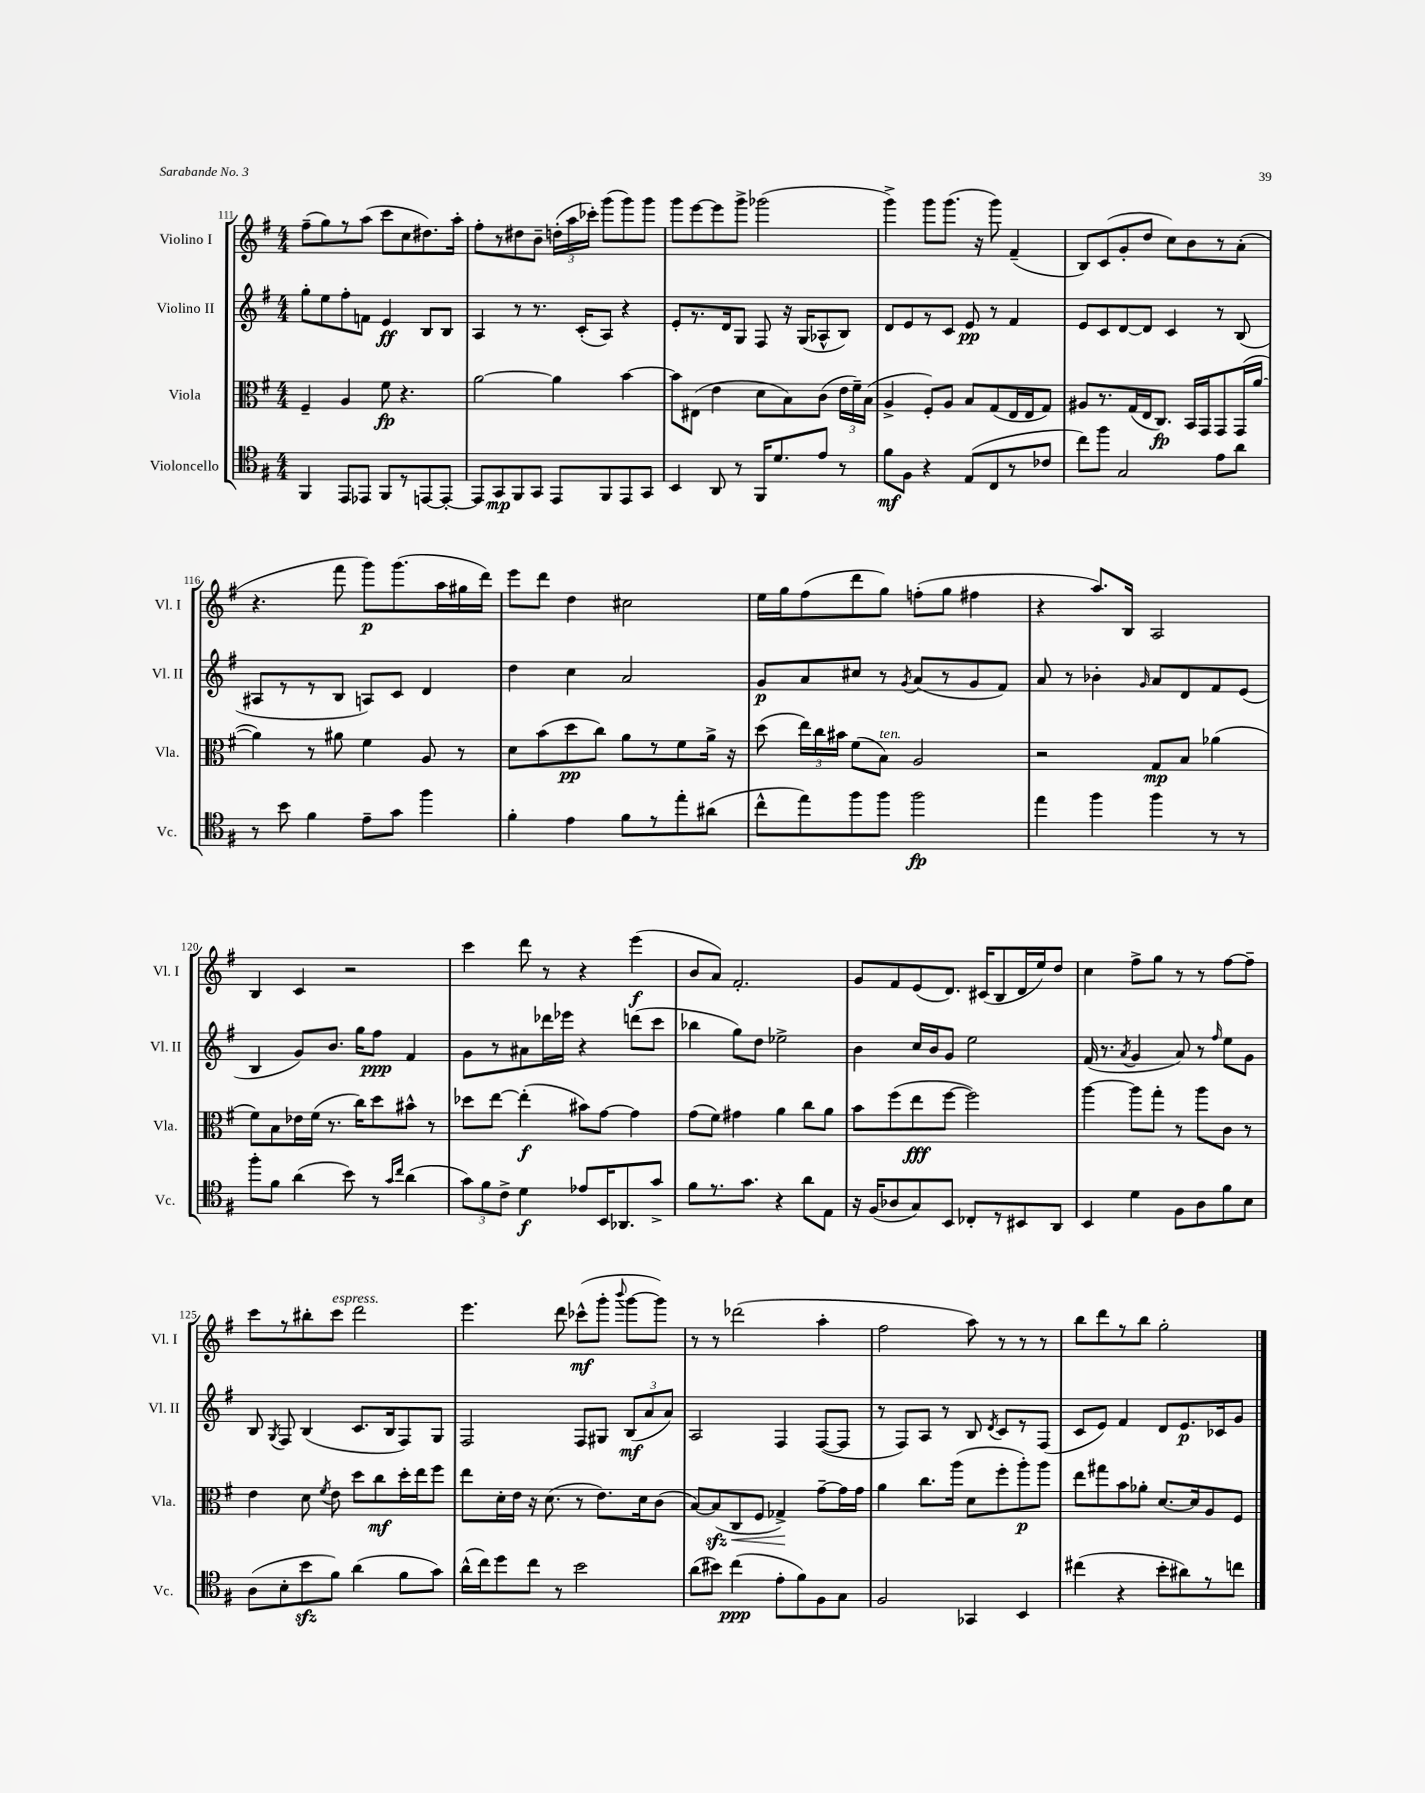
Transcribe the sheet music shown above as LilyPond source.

<<
\new StaffGroup <<
\new Staff = "s0" \with { instrumentName = "Violino I" shortInstrumentName = "Vl. I" } {
    \clef treble \key g \major \numericTimeSignature \time 4/4
    \autoBeamOff fis''8[--( g''8) r8 a''8]( c'''8[ c''8 dis''8.) a''16]-. |
    fis''8[-. r8 dis''8 b'8]-- \tuplet 3/2 { d''16[-.( a''16 ces'''16]-.) } g'''8[( g'''8) g'''8] |
    g'''8[ e'''8~ e'''8 g'''8]-> ges'''2( |
    g'''4->) g'''8[ g'''8.]( r16 g'''8) fis'4--( |
    b8[) c'8( g'8-. d''8] c''8[) b'8 r8 a'8]-.( |
    r4. fis'''8 g'''8[\p) g'''8.( a''16 gis''16 d'''16]) |
    e'''8[ d'''8] d''4 cis''2 |
    e''16[ g''16 fis''8( d'''8 g''8]) f''8[-.( g''8] fis''4 |
    r4 a''8.[) b16] a2 |
    b4 c'4 r2 |
    c'''4 d'''8 r8 r4 e'''4\f( |
    b'8[ a'8]) fis'2.-. |
    g'8[ fis'8 e'8( d'8.]) cis'16[( b8 d'16 e''16) d''8] |
    c''4 fis''8[-> g''8] r8 r8 fis''8[~ fis''8]-- |
    c'''8[ r8 bis''8-. c'''8]^\markup { \italic "espress." } d'''2 |
    e'''4. d'''8 ces'''8[-^\mf( g'''8]-. \appoggiatura { b'''8 } g'''8[~ g'''8]) |
    r8 r8 des'''2( a''4-. |
    fis''2 a''8) r8 r8 r8 |
    b''8[ d'''8 r8 b''8] g''2-. \bar "|." |
}
\new Staff = "s1" \with { instrumentName = "Violino II" shortInstrumentName = "Vl. II" } {
    \clef treble \key g \major \numericTimeSignature \time 4/4
    \autoBeamOff g''8[-. e''8 fis''8-. f'8] e'4\ff b8[ b8] |
    a4 r8 r8. c'16[-.( a8]) r4 |
    e'8[-. r8. d'16 g8] fis8 r16 g16[( aes8-^ b8]) |
    d'8[ e'8 r8 c'8] e'8\pp r8 fis'4 |
    e'8[ c'8 d'8~ d'8] c'4 r8 b8( |
    ais8[ r8 r8 b8] a8[) c'8] d'4 |
    d''4 c''4 a'2 |
    g'8[\p a'8 cis''8] r8 \acciaccatura { g'8 } a'8[( r8 g'8 fis'8]) |
    a'8 r8 bes'4-. \grace { g'16 } a'8[ d'8 fis'8 e'8]( |
    b4 g'8[) b'8.] g''16[ fis''8]\ppp fis'4 |
    g'8[ r8 ais'8 des'''16 ees'''16] r4 d'''8[( c'''8] |
    bes''4 g''8[) d''8] ees''2-> |
    b'4 c''16[ b'16 g'8] e''2 |
    fis'16( r8. \acciaccatura { a'8 } g'4 a'8) r8 \grace { fis''16 } e''8[ g'8] |
    b8 \acciaccatura { g8 } fis8 b4( c'8.[ b16 fis8) g8] |
    fis2 fis8[ gis8] \tuplet 3/2 { b8[\mf( a'8 a'8]) } |
    a2 fis4 fis8[~( fis8] |
    r8 fis8[) a8] r8 b8 \acciaccatura { d'8 } c'8[ r8 fis8]( |
    c'8[ e'8]) fis'4 d'8[ e'8.\p ces'16 g'8] \bar "|." |
}
\new Staff = "s2" \with { instrumentName = "Viola" shortInstrumentName = "Vla." } {
    \clef alto \key g \major \numericTimeSignature \time 4/4
    \autoBeamOff fis4-- a4 fis'8\fp r4. |
    a'2~ a'4 b'4~ |
    b'8[ eis8]( e'4 d'8[ b8) c'8]( \tuplet 3/2 { e'16[ fis'16--) b16]( } |
    a4-> fis8[-.) a8] b8[ g8( e16 e16 g8]) |
    ais8[ r8. g16( e16 c8.]\fp) b,16[ g,16 g,8 g,16( a'16]~ |
    a'4) r8 ais'8 fis'4 a8 r8 |
    d'8[ b'8( d''8\pp c''8]) a'8[ r8 fis'8 a'16]-> r16 |
    d''8( \tuplet 3/2 { e''16[) c''16 bis'16] } fis'8[( b8]^\markup { \italic "ten." }) a2 |
    r2 g8[\mp b8] aes'4( |
    fis'8[) b8 ees'16 fis'16]( r8. c''16[) d''8 bis'8]-^ r8 |
    des''8[ e''8]~ e''4-.\f( bis'8[) g'8]~ g'4 |
    g'8[( fis'8]) gis'4 a'4 c''8[ a'8] |
    b'8[ fis''8( e''8\fff fis''8]~ fis''2) |
    a''4~ a''8[ g''8]-. r8 a''8[ c'8] r8 |
    e'4 d'8 \acciaccatura { fis'8 } e'8 d''8[ c''8\mf d''16-. e''16 fis''8] |
    e''8[ d'16-. e'16] r16 d'8.( r8 e'8.[) d'16 c'8]( |
    b8[~) b8\sfz( c8\< fis8] ges4->\!) g'8[~-- g'16 g'16] |
    a'4 c''8.[ a''16]( d'8[ fis''8-. a''8-.\p) a''8] |
    e''8[ gis''8 b'8 aes'8]-. d'8.[~ d'16 a8 fis8] \bar "|." |
}
\new Staff = "s3" \with { instrumentName = "Violoncello" shortInstrumentName = "Vc." } {
    \clef tenor \key g \major \numericTimeSignature \time 4/4
    \autoBeamOff fis,4 e,8[ ees,8] fis,8[ r8 e,8~ e,8]~-. |
    e,8[ g,8\mp fis,8 g,8] e,8[ fis,8 e,8 g,8] |
    b,4 a,8 r8 fis,16[ d'8. e'8] r8 |
    fis'8[\mf fis8] r4 e8[( c8 r8 ces'8] |
    c''8[) fis''8] g2 e'8[ a'8] |
    r8 b'8 fis'4 e'8[-- g'8] fis''4 |
    fis'4-. e'4 fis'8[ r8 e''8-. ais'8]( |
    c''8[-^ e''8) fis''8 fis''8] fis''2\fp |
    e''4 fis''4 fis''4 r8 r8 |
    fis''8[-. fis'8] a'4( b'8) r8 \grace { g'16[ c''16] } a'4( |
    \tuplet 3/2 { g'8[) fis'8 c'8]-> } d'4\f ees'8[ b,16 aes,8. g'8]-> |
    fis'8[ r8. g'8.] r4 a'8[ e8] |
    r16 fis16[( aes8 g8) b,8] ces8[-. r8 bis,8 a,8] |
    b,4 d'4 fis8[ a8 fis'8 b8] |
    a8[( b8-. b'8\sfz fis'8]) a'4( fis'8[ g'8]) |
    a'16[-^( c''16) d''8 c''8] r8 b'2 |
    a'8[( bis'8]) c''4\ppp( e'8[-. fis'8) fis8 g8] |
    fis2 ges,4 b,4 |
    cis''4( r4 b'8[-. ais'8) r8 c''8] \bar "|." |
}
>>
>>
\layout { \context { \Score currentBarNumber = #111 } }
